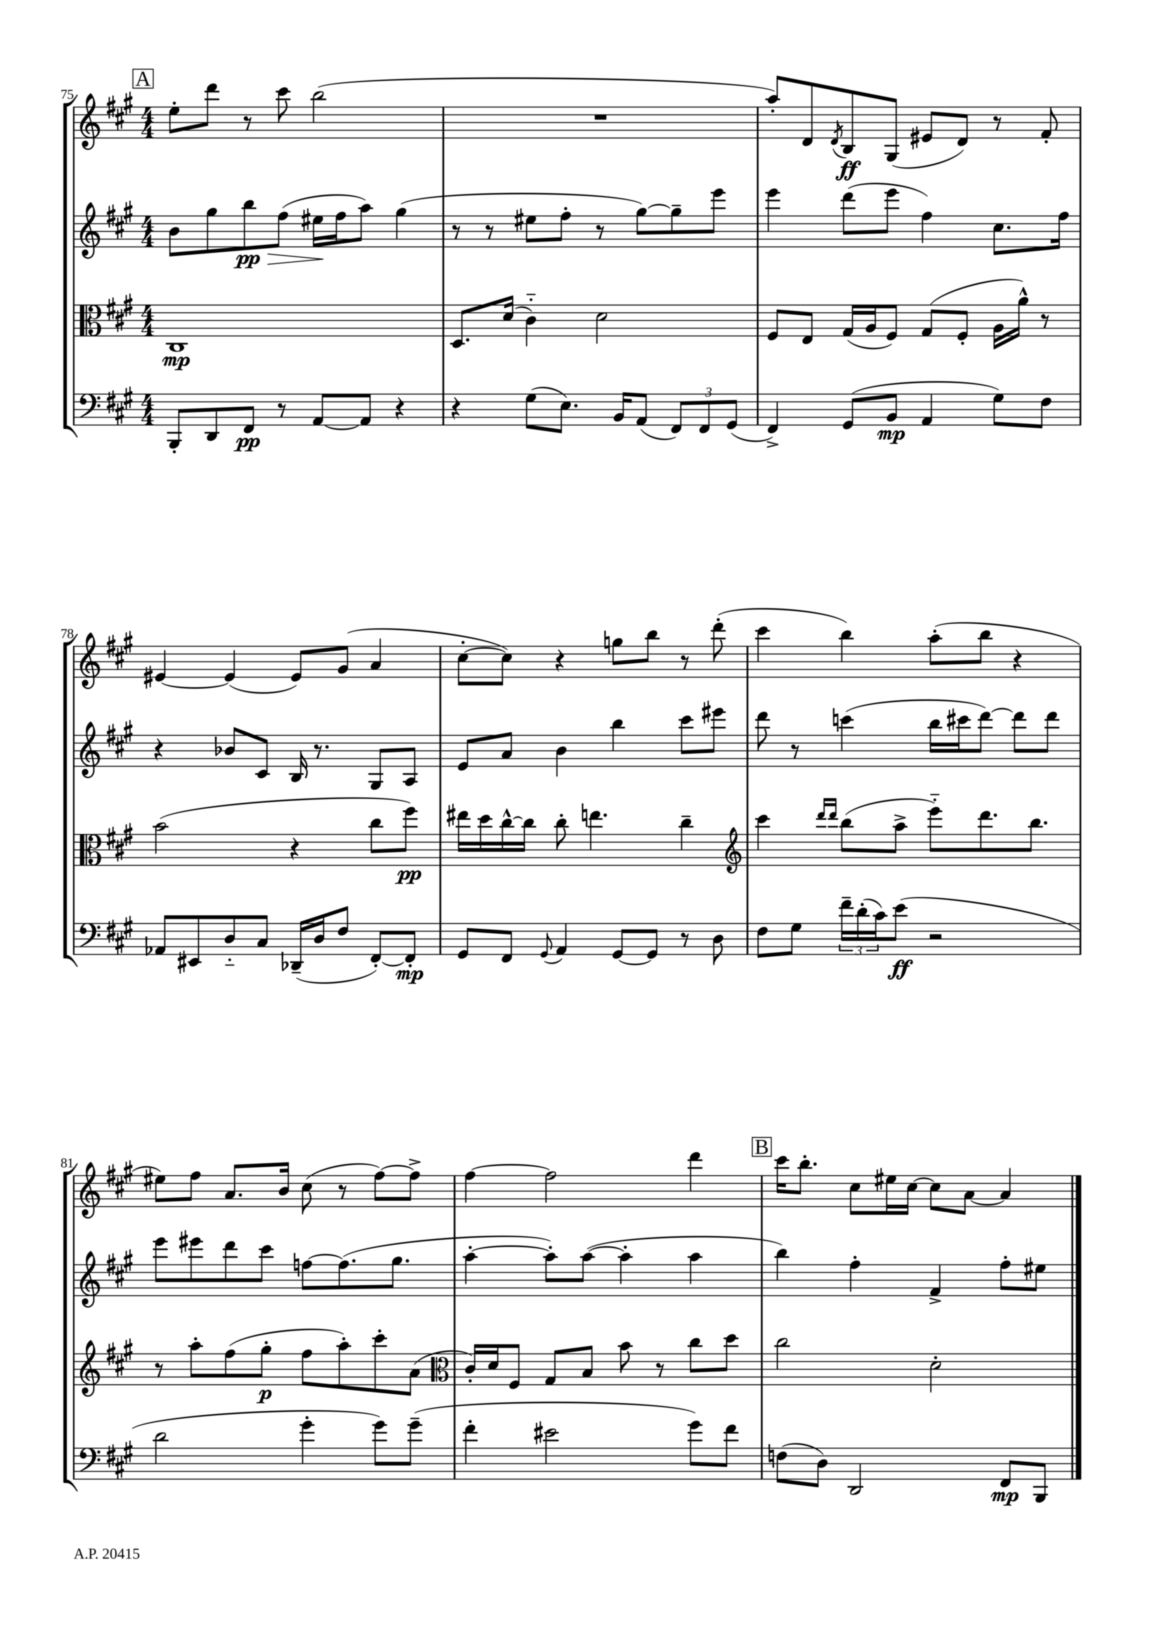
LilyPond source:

<<
\new StaffGroup <<
\new Staff = "s0" {
    \clef treble \key a \major \numericTimeSignature \time 4/4
    \mark \markup { \box "A" } e''8-. d'''8 r8 cis'''8 b''2( |
    R1 |
    a''8-.) d'8 \acciaccatura { d'8 } b8\ff gis8( eis'8 d'8) r8 fis'8-. |
    eis'4~ eis'4( eis'8) gis'8( a'4 |
    cis''8~-. cis''8) r4 g''8 b''8 r8 d'''8-.( |
    cis'''4 b''4) a''8-.( b''8 r4 |
    eis''8) fis''8 a'8. b'16 cis''8( r8 fis''8~) fis''8-> |
    fis''4~ fis''2 d'''4 |
    \mark \markup { \box "B" } cis'''16 b''8.-. cis''8 eis''16 cis''16~ cis''8 a'8~ a'4 \bar "|." |
}
\new Staff = "s1" {
    \clef treble \key a \major \numericTimeSignature \time 4/4
    \mark \markup { \box "A" } b'8 gis''8 b''8\pp\> fis''8( eis''16\! fis''16 a''8) gis''4( |
    r8 r8 eis''8 fis''8-. r8 gis''8~) gis''8-- e'''8 |
    e'''4 d'''8( e'''8 fis''4) cis''8. fis''16 |
    r4 bes'8 cis'8 b16 r8. gis8 a8 |
    e'8 a'8 b'4 b''4 cis'''8 eis'''8 |
    d'''8 r8 c'''4( b''16 cis'''16 d'''8~) d'''8 d'''8 |
    e'''8 eis'''8 d'''8 cis'''8 f''8~ f''8.( gis''8. |
    a''4~-. a''8-.) a''8~( a''4-. a''4 |
    \mark \markup { \box "B" } b''4) fis''4-. fis'4-> fis''8-. eis''8 \bar "|." |
}
\new Staff = "s2" {
    \clef alto \key a \major \numericTimeSignature \time 4/4
    \mark \markup { \box "A" } cis1\mp |
    d8. d'16( cis'4-_) d'2 |
    fis8 e8 gis16( a16 fis8) gis8( fis8-. a16 a'16-^) r8 |
    b'2( r4 cis''8 fis''8\pp) |
    eis''16 d''16 cis''16~-^ cis''16 cis''8-. e''4. cis''4-- |
    \clef treble cis'''4 \grace { d'''16 d'''16 } b''8( a''8-> e'''8-_) d'''8. b''8. |
    r8 a''8-. fis''8( gis''8-.\p fis''8 a''8-.) cis'''8-. a'8( |
    \clef alto cis'16-.) d'16 fis8 gis8 b8 b'8 r8 cis''8 d''8 |
    \mark \markup { \box "B" } cis''2 d'2-. \bar "|." |
}
\new Staff = "s3" {
    \clef bass \key a \major \numericTimeSignature \time 4/4
    \mark \markup { \box "A" } b,,8-. d,8 fis,8\pp r8 a,8~ a,8 r4 |
    r4 gis8( e8.) b,16 a,8( \tuplet 3/2 { fis,8) fis,8 gis,8( } |
    fis,4->) gis,8( b,8\mp a,4 gis8) fis8 |
    aes,8 eis,8 d8-_ cis8 des,16--( d16 fis8 fis,8~-.) fis,8-.\mp |
    gis,8 fis,8 \appoggiatura { gis,8 } a,4 gis,8~ gis,8 r8 d8 |
    fis8 gis8 \tuplet 3/2 { fis'16-- d'16-.( cis'16) } e'8\ff( r2 |
    d'2 gis'4-. gis'8) gis'8--( |
    fis'4-. eis'2 gis'8) fis'8 |
    \mark \markup { \box "B" } f8( d8) d,2 fis,8\mp b,,8 \bar "|." |
}
>>
>>
\layout { \context { \Score currentBarNumber = #75 } }
